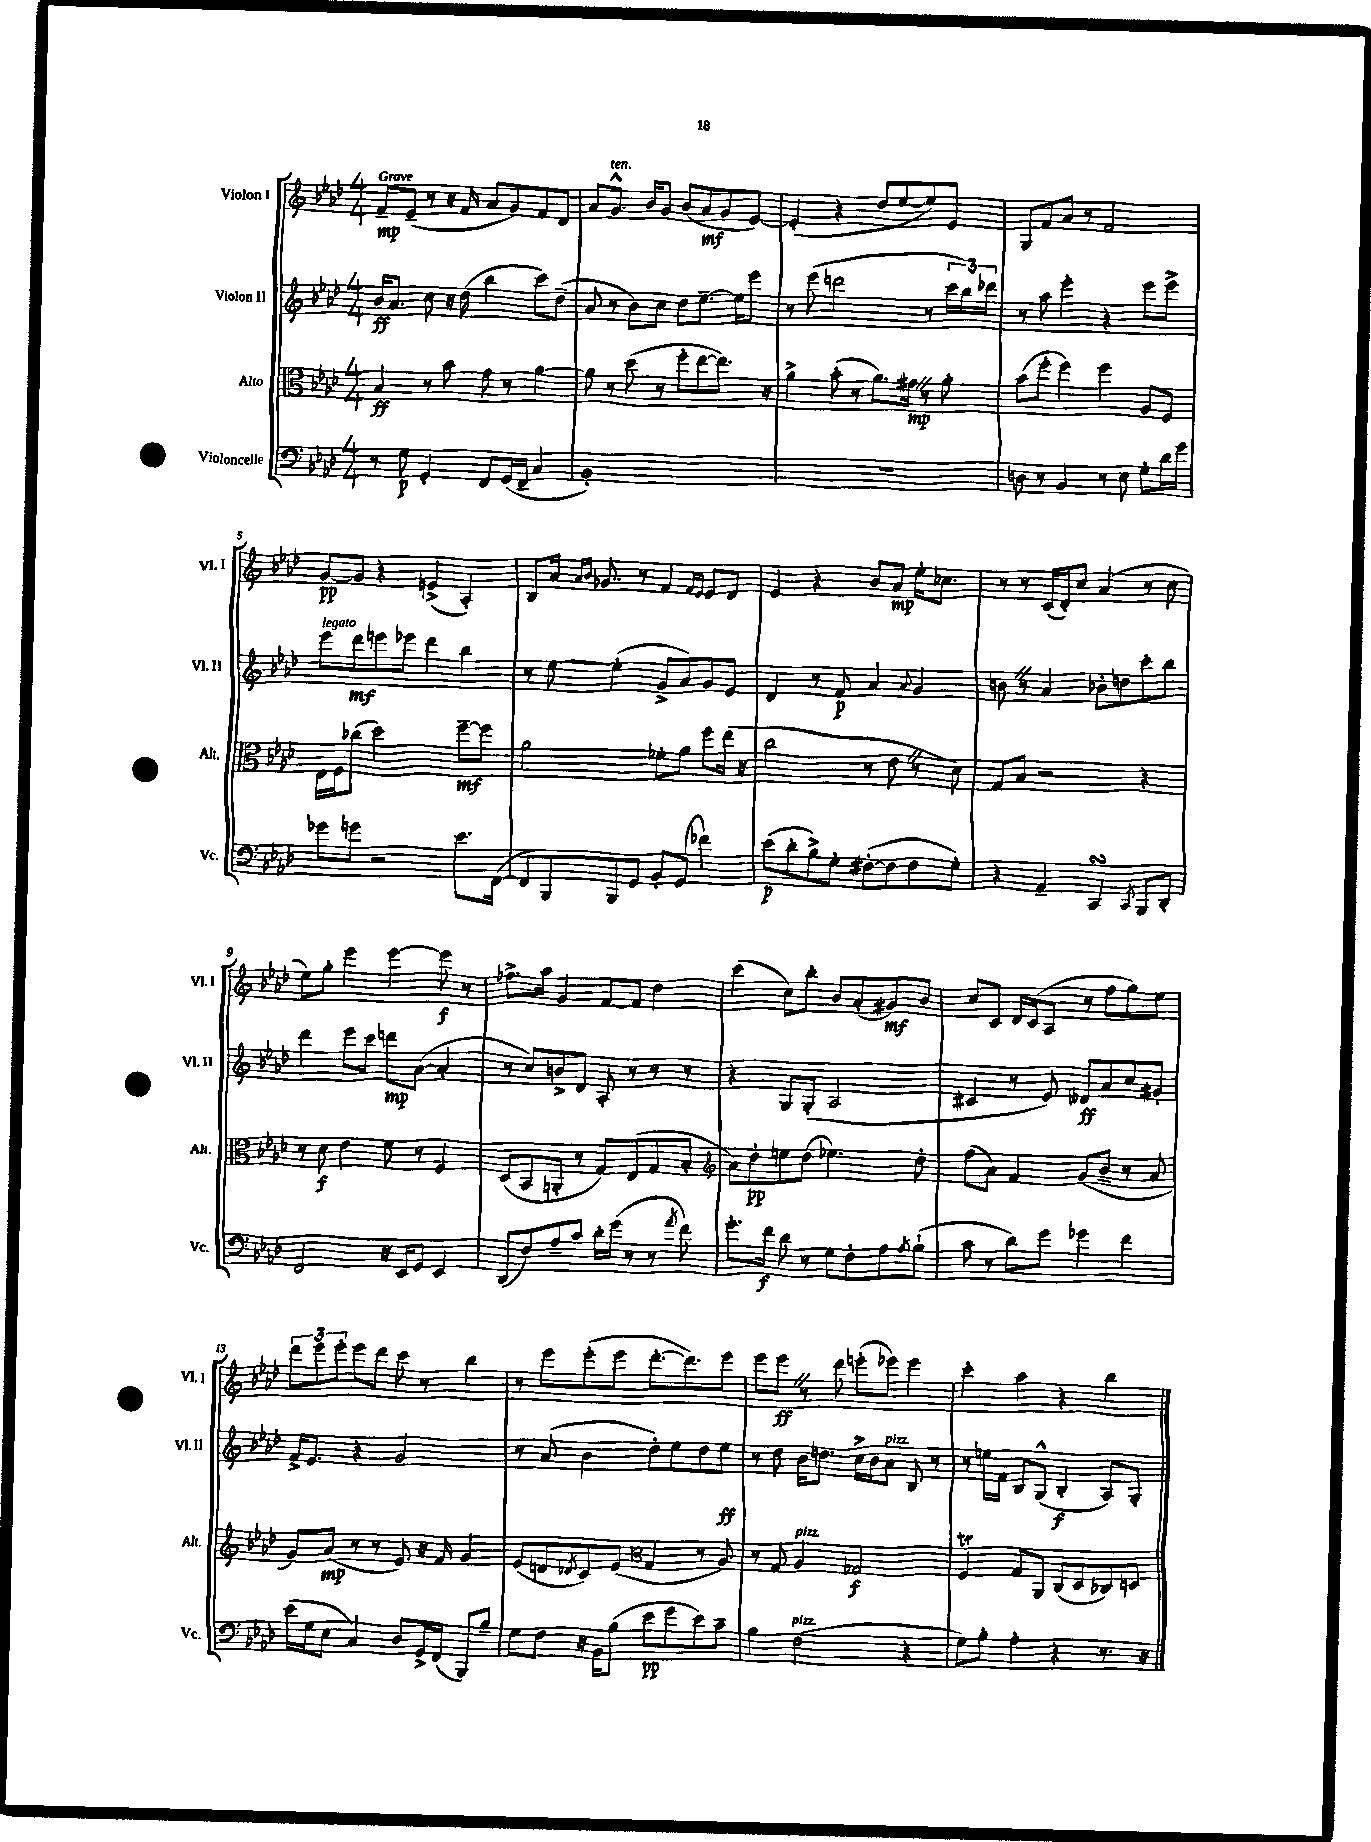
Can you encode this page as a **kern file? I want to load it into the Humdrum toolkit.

**kern	**dynam	**kern	**dynam	**kern	**dynam	**kern	**dynam
*part4	*part4	*part3	*part3	*part2	*part2	*part1	*part1
*staff4	*staff4	*staff3	*staff3	*staff2	*staff2	*staff1	*staff1
*I"Violoncelle	*	*I"Alto	*	*I"Violon II	*	*I"Violon I	*
*I'Vc.	*	*I'Alt.	*	*I'Vl. II	*	*I'Vl. I	*
*clefF4	*	*clefC3	*	*clefG2	*	*clefG2	*
*k[b-e-a-d-]	*	*k[b-e-a-d-]	*	*k[b-e-a-d-]	*	*k[b-e-a-d-]	*
*M4/4	*	*M4/4	*	*M4/4	*	*M4/4	*
=1	=1	=1	=1	=1	=1	=1	=1
!	!	!	!	!	!	!LO:TX:a:B:t=Grave	!
8r	.	4B-/	ff	16b-/KL	ff	8f~/L	mp
.	.	.	.	8.a-/J	.	.	.
8G\	p	.	.	.	.	(8e-~/J	.
4GG'/	.	8r	.	8cc\	.	8r	.
.	.	8b-\	.	16r	.	16r	.
.	.	.	.	(16dd-\	.	16f/	.
8FF/L	.	8g\	.	4bb-\	.	8a-/L	.
(16GG/L	.	8r	.	.	.	8g/)	.
16FF~/JJ	.	.	.	.	.	.	.
4C/	.	[4a-\	.	8ccc\L)	.	8f/	.
.	.	.	.	(8dd-~\J	.	8d-/J	.
=2	=2	=2	=2	=2	=2	=2	=2
1BB-')	.	8a-\]	.	8a-/	.	8a-/L	.
!	!	!	!	!	!	!LO:TX:a:i:t=ten.	!
.	.	8r	.	8r	.	8.g^^/J	.
.	.	(8dd-\	.	8b-\L)	.	.	.
.	.	.	.	.	.	16b-/KL	.
.	.	8r	.	8cc\J	.	8g/J	.
.	.	8ff'\L	.	8dd-\L	.	(8b-/L	.
.	.	[8ee-\	.	[8.ee-~\J	.	8a-/	mf
.	.	8.ee-\J])	.	.	.	8g/	.
.	.	.	.	16ee-\KL]	.	.	.
.	.	.	.	8eee-\J	.	[8e-/J)	.
.	.	16r	.	.	.	.	.
=3	=3	=3	=3	=3	=3	=3	=3
1r	.	4a-^\	.	8r	.	(4e-'/]	.
.	.	.	.	(8eee-\	.	.	.
.	.	(8b-'\	.	2dddn\	.	4r	.
.	.	8r	.	.	.	.	.
.	.	8.a-\L)	.	.	.	8dd-/L	.
.	.	.	.	.	.	[8ee-/	.
.	.	16g#XZ\Jk	mp	.	.	.	.
.	.	8r	.	8r	.	8ee-/])	.
.	.	8a-'\	.	24ccc\LL	.	8e-/J	.
.	.	.	.	24bb-\)	.	.	.
.	.	.	.	24ddd-X\JJ	.	.	.
=4	=4	=4	=4	=4	=4	=4	=4
8Dn\	.	(8b-\L	.	8r	.	8G/L	.
8r	.	8ff'\J	.	8aa-\	.	8f/	.
4BB-/	.	4ff\)	.	4eee-'\	.	8a-/J	.
.	.	.	.	.	.	8r	.
8r	.	4ff\	.	4r	.	2f/	.
8E-\	.	.	.	.	.	.	.
8G'\L	.	8A-/L	.	8eee-\L	.	.	.
16d-\L	.	8F/J	.	8eee-^\J	.	.	.
16g\JJ	.	.	.	.	.	.	.
!!LO:LB:g=z
=5	=5	=5	=5	=5	=5	=5	=5
!	!	!	!	!LO:TX:a:i:t=legato	!	!	!
8g-X\L	.	16E-\LL	.	8eee-\L	.	[8g/L	pp
.	.	16F\J	.	.	.	.	.
8gn\J	.	(8cc-X\J	.	8ddd-\	mf	8g/J]	.
2r	.	2dd-\)	.	8eeen\	.	4r	.
.	.	.	.	8eee-X\J	.	.	.
.	.	.	.	4ddd-\	.	(4en^/	.
8.e-\L	.	[8ff~\L	mf	4bb-\	.	4A-'/)	.
.	.	8ff\J]	.	.	.	.	.
([16FF\Jk	.	.	.	.	.	.	.
=6	=6	=6	=6	=6	=6	=6	=6
8FF/L]	.	2a-\	.	8r	.	8B-/L	.
8BBB-/)	.	.	.	[8ee-\	.	16a-/Jk	.
.	.	.	.	.	.	16qqa-/LL	.
.	.	.	.	.	.	16qqb-/JJ	.
.	.	.	.	.	.	8.g-X/	.
8BBB-/	.	.	.	(4ee-'\]	.	.	.
8GG/J	.	.	.	.	.	8r	.
8BB-'/L	.	8f-X'\L	.	8g^/L	.	4f/	.
(8GG/J	.	8a-\J	.	8a-/)	.	.	.
.	.	.	.	.	.	16qqf/LL	.
.	.	.	.	.	.	16qqe-/JJ	.
4f-X\)	.	8ff\L	.	8g/	.	8e-/L	.
.	.	(16ee-\Jk	.	8e-/J	.	8d-/J	.
.	.	16r	.	.	.	.	.
=7	=7	=7	=7	=7	=7	=7	=7
(8e-\L	p	2cc\	.	4d-/	.	4e-/	.
8d-'\	.	.	.	.	.	.	.
8B-^\)	.	.	.	8r	.	4r	.
8G'\J	.	.	.	8f/	p	.	.
([8F#X'\L	.	8r	.	4a-/	.	8b-/L	.
8F#\]	.	8e-Z\	.	.	.	8a-/J	mp
.	.	.	.	8qqa-/	.	.	.
8F#\	.	8r	.	4g/	.	16ee-'\KL	.
.	.	.	.	.	.	8.cc-X\J	.
8G'\J)	.	8d-\)	.	.	.	.	.
=8	=8	=8	=8	=8	=8	=8	=8
4r	.	8G/L	.	8bnZ\	.	8r	.
.	.	8B-/J	.	8r	.	8r	.
4AA-~/	.	2r	.	4a-/	.	(16c/LL	.
.	.	.	.	.	.	16d-'/J)	.
.	.	.	.	.	.	8cc/J	.
4CCsSsS/	.	.	.	8b-X'\L	.	(4a-/	.
.	.	.	.	8ddn\	.	.	.
8qCC/	.	.	.	.	.	.	.
8BBB-/L	.	4r	.	8ccc'\	.	8r	.
8DD-'/J	.	.	.	8bb-\J	.	8cc\	.
!!LO:LB:g=z
=9	=9	=9	=9	=9	=9	=9	=9
2FF/	.	8r	.	4ddd-\	.	8ee-\L)	.
.	.	8d-\	f	.	.	8gg'\J	.
.	.	4e-\	.	8eee-\L	.	4eee-\	.
.	.	.	.	8ccc\J	.	.	.
16r	.	8f\	.	8dddn\L	mp	[4eee-\	.
16EE-/KL	.	.	.	.	.	.	.
8GG/J	.	8r	.	([8a-\J	.	.	.
4EE-/	.	4F/	.	4a-'/]	.	8eee-\]	f
.	.	.	.	.	.	8r	.
=10	=10	=10	=10	=10	=10	=10	=10
(8DD-/L	.	(8D-/L	.	8r	.	8.ff-X^\L	.
8F/)	.	8BB-/	.	8cc/L)	.	.	.
.	.	.	.	.	.	16aa-\Jk	.
8A-~/	.	8AAn'/J	.	8bn^/	.	4g/	.
8c/J	.	8r	.	8d-/J	.	.	.
16d-'\LL	.	8G/L)	.	8A-'/	.	[8f/L	.
(16g\JJ	.	.	.	.	.	.	.
8r	.	(8E-/	.	8r	.	8f/J]	.
8r	.	8G/	.	8r	.	4dd-\	.
8qa-/	.	.	.	.	.	.	.
8f\)	.	8B-'/J	.	8r	.	.	.
=11	=11	=11	=11	=11	=11	=11	=11
*	*	*clefG2	*	*	*	*	*
8.g'\L	.	8a-\L)	.	4r	.	(4ccc\	.
.	.	8dd-'\	pp	.	.	.	.
16f\Jk	f	.	.	.	.	.	.
8d-\	.	8een\	.	8G/L	.	8cc\L)	.
8r	.	(8dd-\J	.	(8G'/J	.	8bb-'\J	.
8G\L	.	4.ee-X\)	.	2A-/	.	8b-/L	.
8F'\	.	.	.	.	.	(8a-'/	.
8A-\	.	.	.	.	.	8g#X/)	mf
8qA-/	.	.	.	.	.	.	.
(8B-`\J	.	8dd-'\	.	.	.	8b-/J	.
=12	=12	=12	=12	=12	=12	=12	=12
8c\	.	(8ff\L	.	4c#X/	.	8cc/L	.
8r	.	8a-\J)	.	.	.	8c/J	.
8d-\L)	.	4f/	.	8r	.	16d-/LL	.
.	.	.	.	.	.	(16c/J	.
8g\J	.	.	.	8e-/)	.	8A-/J	.
4g-X\	.	(8g/L	.	8d--X/L	ff	8r	.
.	.	8b-~/J	.	8a-/	.	8ff\L	.
4f\	.	8r	.	8cc/	.	8gg\)	.
.	.	8a-/	.	8g#X'/J	.	8ee-\J	.
!!LO:LB:g=z
=13	=13	=13	=13	=13	=13	=13	=13
(16e-\LL	.	8g/L)	.	16f^/KL	.	12ddd-\L	.
16G\J	.	.	.	8.e-/J	.	.	.
.	.	.	.	.	.	12eee-\	.
8E-\J	.	(8a-/J	mp	.	.	.	.
.	.	.	.	.	.	12eee-'\J	.
4C/)	.	8r	.	4r	.	8eee-\L	.
.	.	8r	.	.	.	8ddd-\J	.
8D-/L	.	8e-/)	.	2g/	.	8ccc\	.
16GG^/L	.	16r	.	.	.	8r	.
(16FF/JJ	.	16f/	.	.	.	.	.
8BBB-/L)	.	4g/	.	.	.	4bb-\	.
8B-~/J	.	.	.	.	.	.	.
=14	=14	=14	=14	=14	=14	=14	=14
8G\L	.	(8e-/L	.	8r	.	8r	.
8F\J	.	8dn/	.	(8a-/	.	8eee-\L	.
.	.	8qd-X/	.	.	.	.	.
16r	.	8c/)	.	4b-\	.	(8eee-'\	.
16BB-\KL	.	.	.	.	.	.	.
(8B-\J	.	(8e-/J	.	.	.	8eee-\J	.
*	*	*clefC3	*	*	*	*	*
8e-\L	pp	4G/	.	8dd-'\L)	.	[8.ddd-'\L	.
8g\	.	.	.	8ee-\	.	.	.
.	.	.	.	.	.	8.ddd-\])	.
8e-\)	.	8r	.	8dd-\	.	.	.
8c~\J	.	8A-/)	.	8ee-\J	ff	8eee-\J	.
=15	=15	=15	=15	=15	=15	=15	=15
4B-\	.	8r	.	8r	.	8eee-\L	.
.	.	8G/	.	8dd-\	.	8eee-Z\J	ff
!	!	!LO:TX:a:i:t=pizz.	!	!	!	!	!
!LO:TX:a:i:t=pizz.	!	!	!	!	!	!	!
(2F\	.	4A-/	.	16b-\KL	.	8r	.
.	.	.	.	8.ddn\J	.	.	.
.	.	.	.	.	.	8ddd-\	.
.	.	2G-X/	f	16cc^\LL	.	(8eeen'\L	.
.	.	.	.	16b-\J	.	.	.
!	!	!	!	!LO:TX:a:i:t=pizz.	!	!	!
.	.	.	.	8a-\J	.	8eee-X\J)	.
4r	.	.	.	8B-/	.	4eee-\	.
.	.	.	.	8r	.	.	.
=16	=16	=16	=16	=16	=16	=16	=16
8G\L)	.	4FT/	.	8r	.	4ccc'\	.
8B-'\J	.	.	.	16een\LL	.	.	.
.	.	.	.	16f\JJ	.	.	.
4A-'\	.	8G/L	.	8B-/L	.	4aa-\	.
.	.	8AA-/J	.	(8G^^/J	.	.	.
4r	.	(8C/L	.	4B-'/	f	4r	.
.	.	8D-/	.	.	.	.	.
8.r	.	8C-X/)	.	8A-/L)	.	4bb-\	.
.	.	8Dn/J	.	8G'/J	.	.	.
16r	.	.	.	.	.	.	.
==	==	==	==	==	==	==	==
*-	*-	*-	*-	*-	*-	*-	*-
